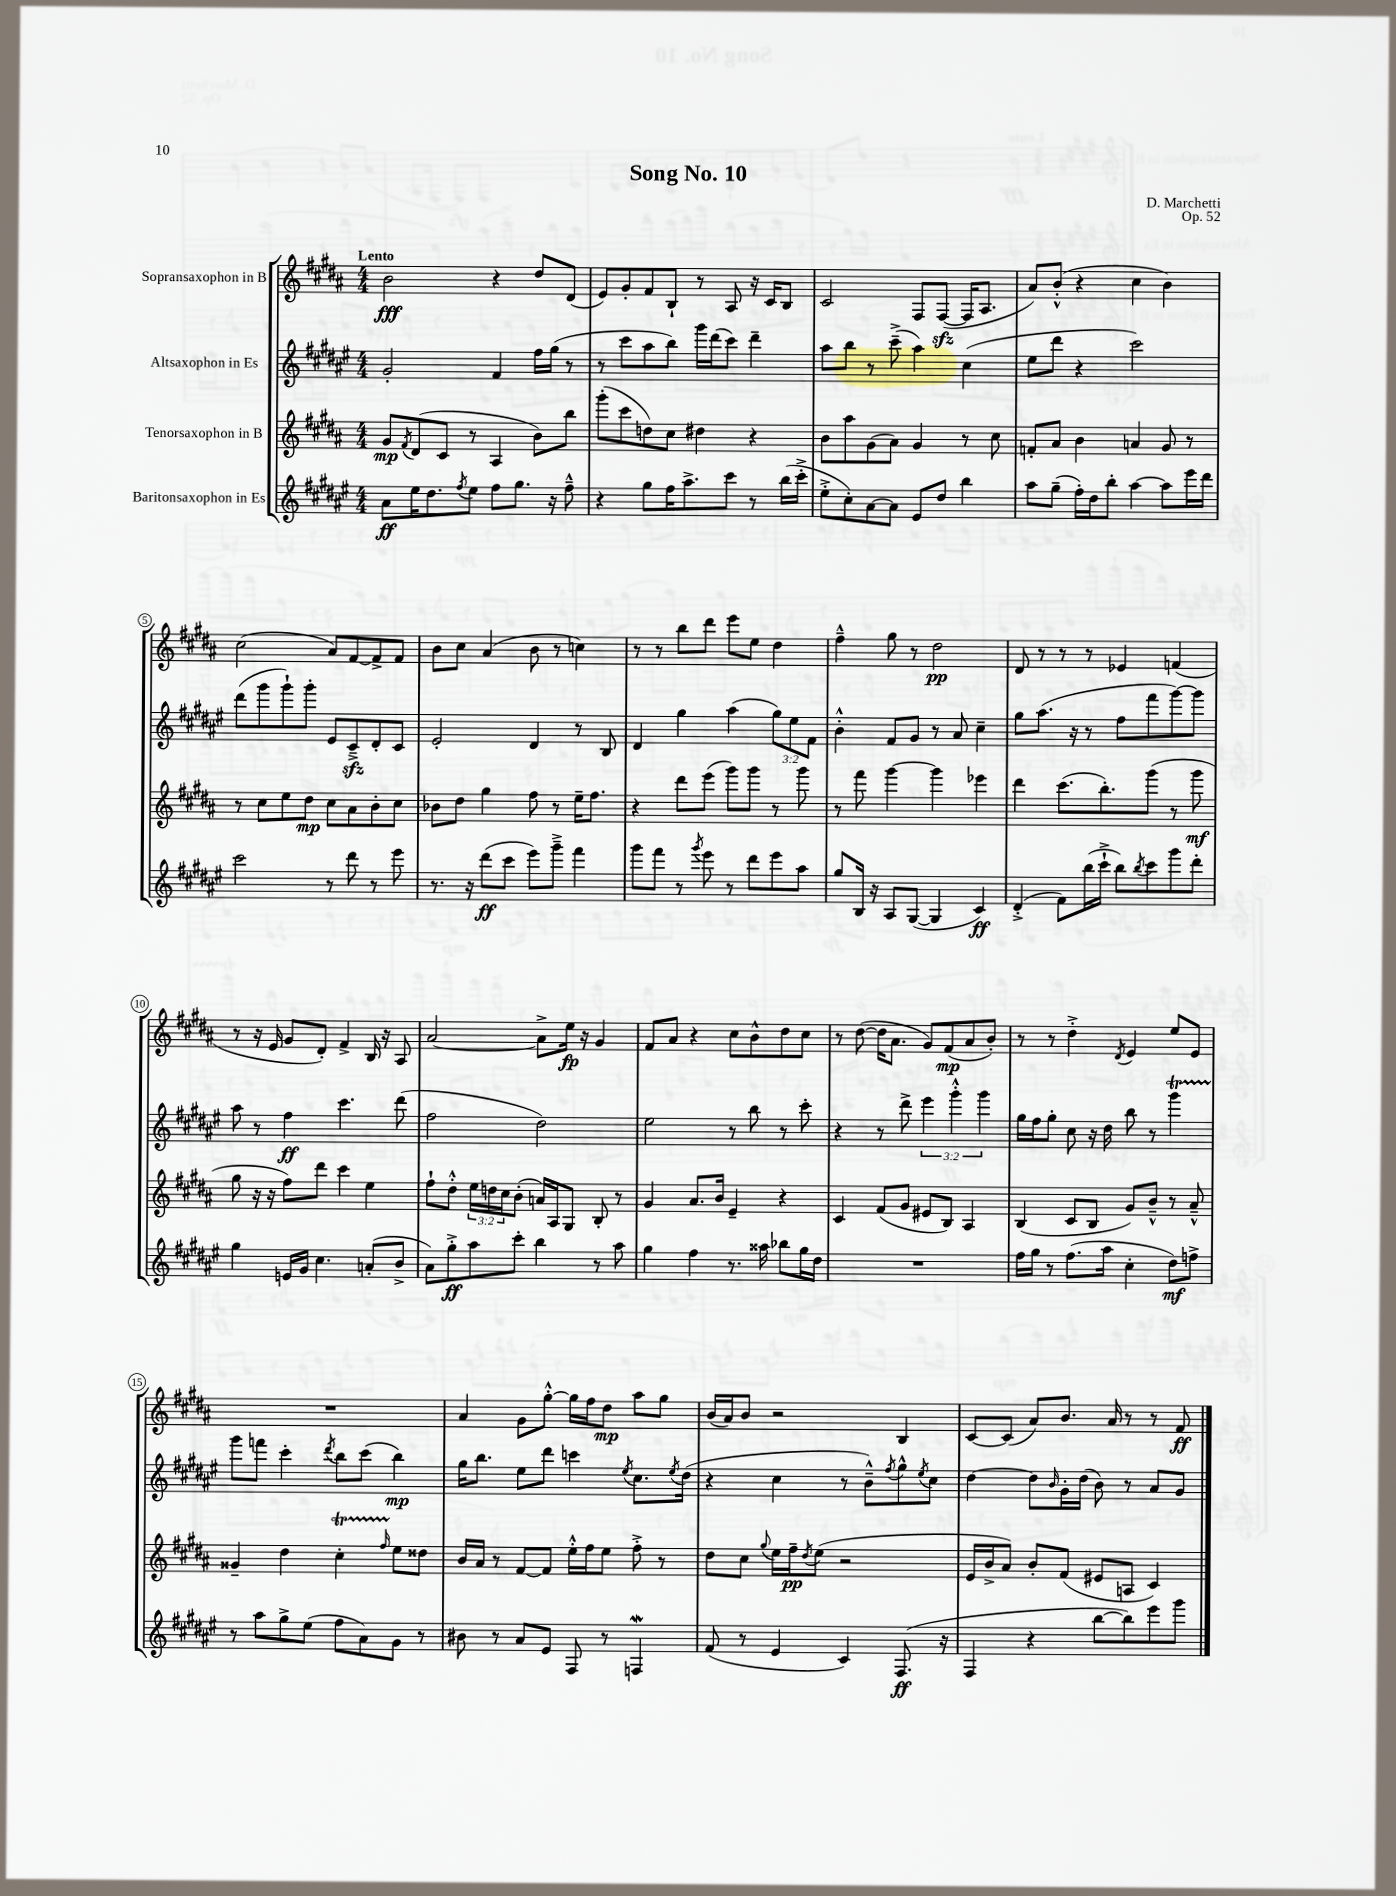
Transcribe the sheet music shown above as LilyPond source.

\header { title = "Song No. 10" composer = "D. Marchetti" opus = "Op. 52" }
<<
\new StaffGroup <<
\new Staff = "s0" \with { instrumentName = "Sopransaxophon in B" } {
    \clef treble \key b \major \numericTimeSignature \time 4/4 \tempo "Lento"
    b'2\fff r4 dis''8 dis'8( |
    e'8) gis'8-. fis'8 b8-! r8 ais8 r16 cis'16 b8 |
    cis'2 fis8 fis8~\sfz( fis16 ais8. |
    ais'8) b'8-.-^( r4 cis''4 b'4) |
    cis''2( ais'8) fis'8~ fis'8-> fis'8 |
    b'8 cis''8 ais'4( b'8 r8 c''4) |
    r8 r8 b''8 dis'''8 e'''8 e''8 dis''4 |
    fis''4---^ gis''8 r8 dis''2\pp |
    dis'8 r8 r8 r8 ees'4 f'4( |
    r8 r16 e'16 gis'8 dis'8-.) fis'4-> b16 r16 ais8 |
    ais'2~ ais'8-> e''16\fp r16 gis'4 |
    fis'8 ais'8 r4 cis''8 b'8-^ dis''8 cis''8 |
    r8 dis''8~( dis''16 ais'8. gis'8) fis'8\mp( ais'8 b'8-.) |
    r8 r8 dis''4-.-> \acciaccatura { dis'8 } e'4 e''8 e'8 |
    R1 |
    ais'4 gis'8 gis''8~-.-^ gis''16 fis''16 dis''8\mp ais''8 gis''8 |
    b'16( ais'16) b'8 r2 b4 |
    cis'8~ cis'8( ais'8) b'8. ais'16 r8 r8 fis'8\ff \bar "|." |
}
\new Staff = "s1" \with { instrumentName = "Altsaxophon in Es" } {
    \clef treble \key fis \major \numericTimeSignature \time 4/4 \override Staff.TupletNumber.text = #tuplet-number::calc-fraction-text
    gis'2-. fis'4 fis''16 gis''16( r8 |
    r8 cis'''8 ais''8 b''8) gis'''16 dis'''16( cis'''8) dis'''4-- |
    ais''8 b''8 r8 cis'''8--->( ais''4) cis''4( |
    eis''8 dis'''8 r4 cis'''2) |
    dis'''8( gis'''8 gis'''8-!) gis'''8-. eis'8 cis'8--->\sfz dis'8-. cis'8 |
    eis'2-. dis'4 r8 b8 |
    dis'4 gis''4 ais''4( \tuplet 3/2 { gis''8) eis''8 fis'8 } |
    b'4-.-^ fis'8 gis'8 r8 ais'8 cis''4-- |
    gis''8 ais''8.( r16 r8 fis''8 fis'''8 gis'''8~) gis'''8 |
    ais''8 r8 fis''4\ff cis'''4. dis'''8( |
    fis''2 dis''2) |
    eis''2 r8 b''8 r8 cis'''8-. |
    r4 r8 dis'''8-> \tuplet 3/2 { eis'''4 gis'''4-.-^ gis'''4 } |
    gis''16 fis''16 gis''8-. cis''8 r16 dis''16 b''8 r8 gis'''4\startTrillSpan |
    gis'''8\stopTrillSpan f'''8 cis'''4-. \acciaccatura { dis'''8 } b''8 cis'''8( b''4\mp) |
    gis''16 b''8. eis''8 dis'''8 c'''4 \acciaccatura { eis''8 } cis''8. \acciaccatura { eis''8 } dis''16( |
    r4 cis''4 r8 b'8---^) \acciaccatura { fis''8 } gis''8-^ \acciaccatura { eis''8 } cis''8 |
    dis''4~ dis''8 \grace { b'16 } gis'16-. dis''16( b'8) r8 ais'8 gis'8 \bar "|." |
}
\new Staff = "s2" \with { instrumentName = "Tenorsaxophon in B" } {
    \clef treble \key b \major \numericTimeSignature \time 4/4 \override Staff.TupletNumber.text = #tuplet-number::calc-fraction-text
    gis'8\mp \acciaccatura { fis'8 } dis'8( cis'8 r8 ais4 b'8) b''8 |
    gis'''8-.( cis'''8 d''8) cis''8 dis''4 r4 |
    b'8 ais''8 gis'8( ais'8) gis'4 r8 cis''8 |
    f'8-. ais'8 b'4 a'4 gis'8 r8 |
    r8 cis''8 e''8 dis''8\mp cis''8 ais'8 b'8-. cis''8 |
    bes'8 dis''8 gis''4 fis''8 r8 e''16-- fis''8. |
    r4 dis'''8 e'''8( gis'''8) gis'''8 r8 gis'''8 |
    r8 fis'''8 gis'''4~ gis'''4 ees'''4 |
    dis'''4 cis'''8.( b''8.-.) gis'''8( r8 gis'''8\mf |
    gis''8 r16 r16 fis''8) dis'''8 cis'''4 e''4 |
    fis''8-! dis''8-.-^ \tuplet 3/2 { e''16 d''16 cis''16 } b'8-.( a'16) ais16 gis8 b8-. r8 |
    gis'4 ais'8. b'16 e'4-- r4 |
    cis'4 fis'8( gis'8 eis'8 b8) ais4 |
    b4( cis'8 b8 gis'8) b'8---^ r8 ais'8---^ |
    gisis'4-- dis''4 cis''4-.\startTrillSpan \grace { fis''16 } e''8\stopTrillSpan disis''8 |
    b'16 ais'16 r8 fis'8~ fis'8 e''16-.-^ fis''16 e''8 fis''8-.-> r8 |
    dis''8 cis''8 \appoggiatura { gis''8 } e''16 fis''16--\pp \acciaccatura { dis''8 } e''8( r2 |
    e'16 b'16-> ais'8) b'8-. fis'8( eis'8 a8 cis'4) \bar "|." |
}
\new Staff = "s3" \with { instrumentName = "Baritonsaxophon in Es" } {
    \clef treble \key fis \major \numericTimeSignature \time 4/4
    ais'8\ff eis''16 dis''8. \acciaccatura { fis''8 } eis''8 fis''8 gis''8. r16 fis''8---^ |
    r4 gis''8 fis''16 ais''8.-> cis'''8 r8 b''16( cis'''16-.-> |
    eis''8-.-> cis''8-.) ais'8~ ais'8 eis'8 dis''8 b''4 |
    ais''8 gis''8--( fis''16-.) dis''16 b''8-. ais''4~ ais''8 eis'''16 dis'''16 |
    cis'''2 r8 dis'''8 r8 eis'''8 |
    r8. r16 dis'''8\ff( cis'''8 eis'''8) gis'''8---> fis'''4 |
    gis'''8 fis'''8 r8 \acciaccatura { gis'''8 } eis'''8 r8 dis'''8 eis'''8 ais''8 |
    gis''8 b16 r16 ais8 gis8~( gis4 cis'4\ff) |
    dis'4-.->( fis'8) b''16( cis'''16-!-> b''8) \acciaccatura { b''8 } cis'''8 gis'''8 dis'''8-. |
    gis''4 e'16 gis'16 cis''4. a'8-.( b'8-> |
    ais'8) gis''8-.->\ff ais''8 cis'''8-. b''4 r8 ais''8 |
    gis''4 fis''4 r8. aisis''16 bes''8 gis''16 dis''16 |
    R1 |
    fis''16 gis''16 r8 fis''8.( ais''16 cis''4-. dis''8\mf) f''8-> |
    r8 ais''8 gis''8-> eis''8( fis''8 ais'8) gis'8 r8 |
    bis'8 r8 ais'8 eis'8 fis8 r8 f4\mordent |
    fis'8( r8 eis'4 cis'4) fis8.\ff( r16 |
    fis4 r4 b''8~ b''8) eis'''8 gis'''8 \bar "|." |
}
>>
>>
\layout { \context { \Score \override BarNumber.stencil = #(make-stencil-circler 0.1 0.3 ly:text-interface::print) } }
